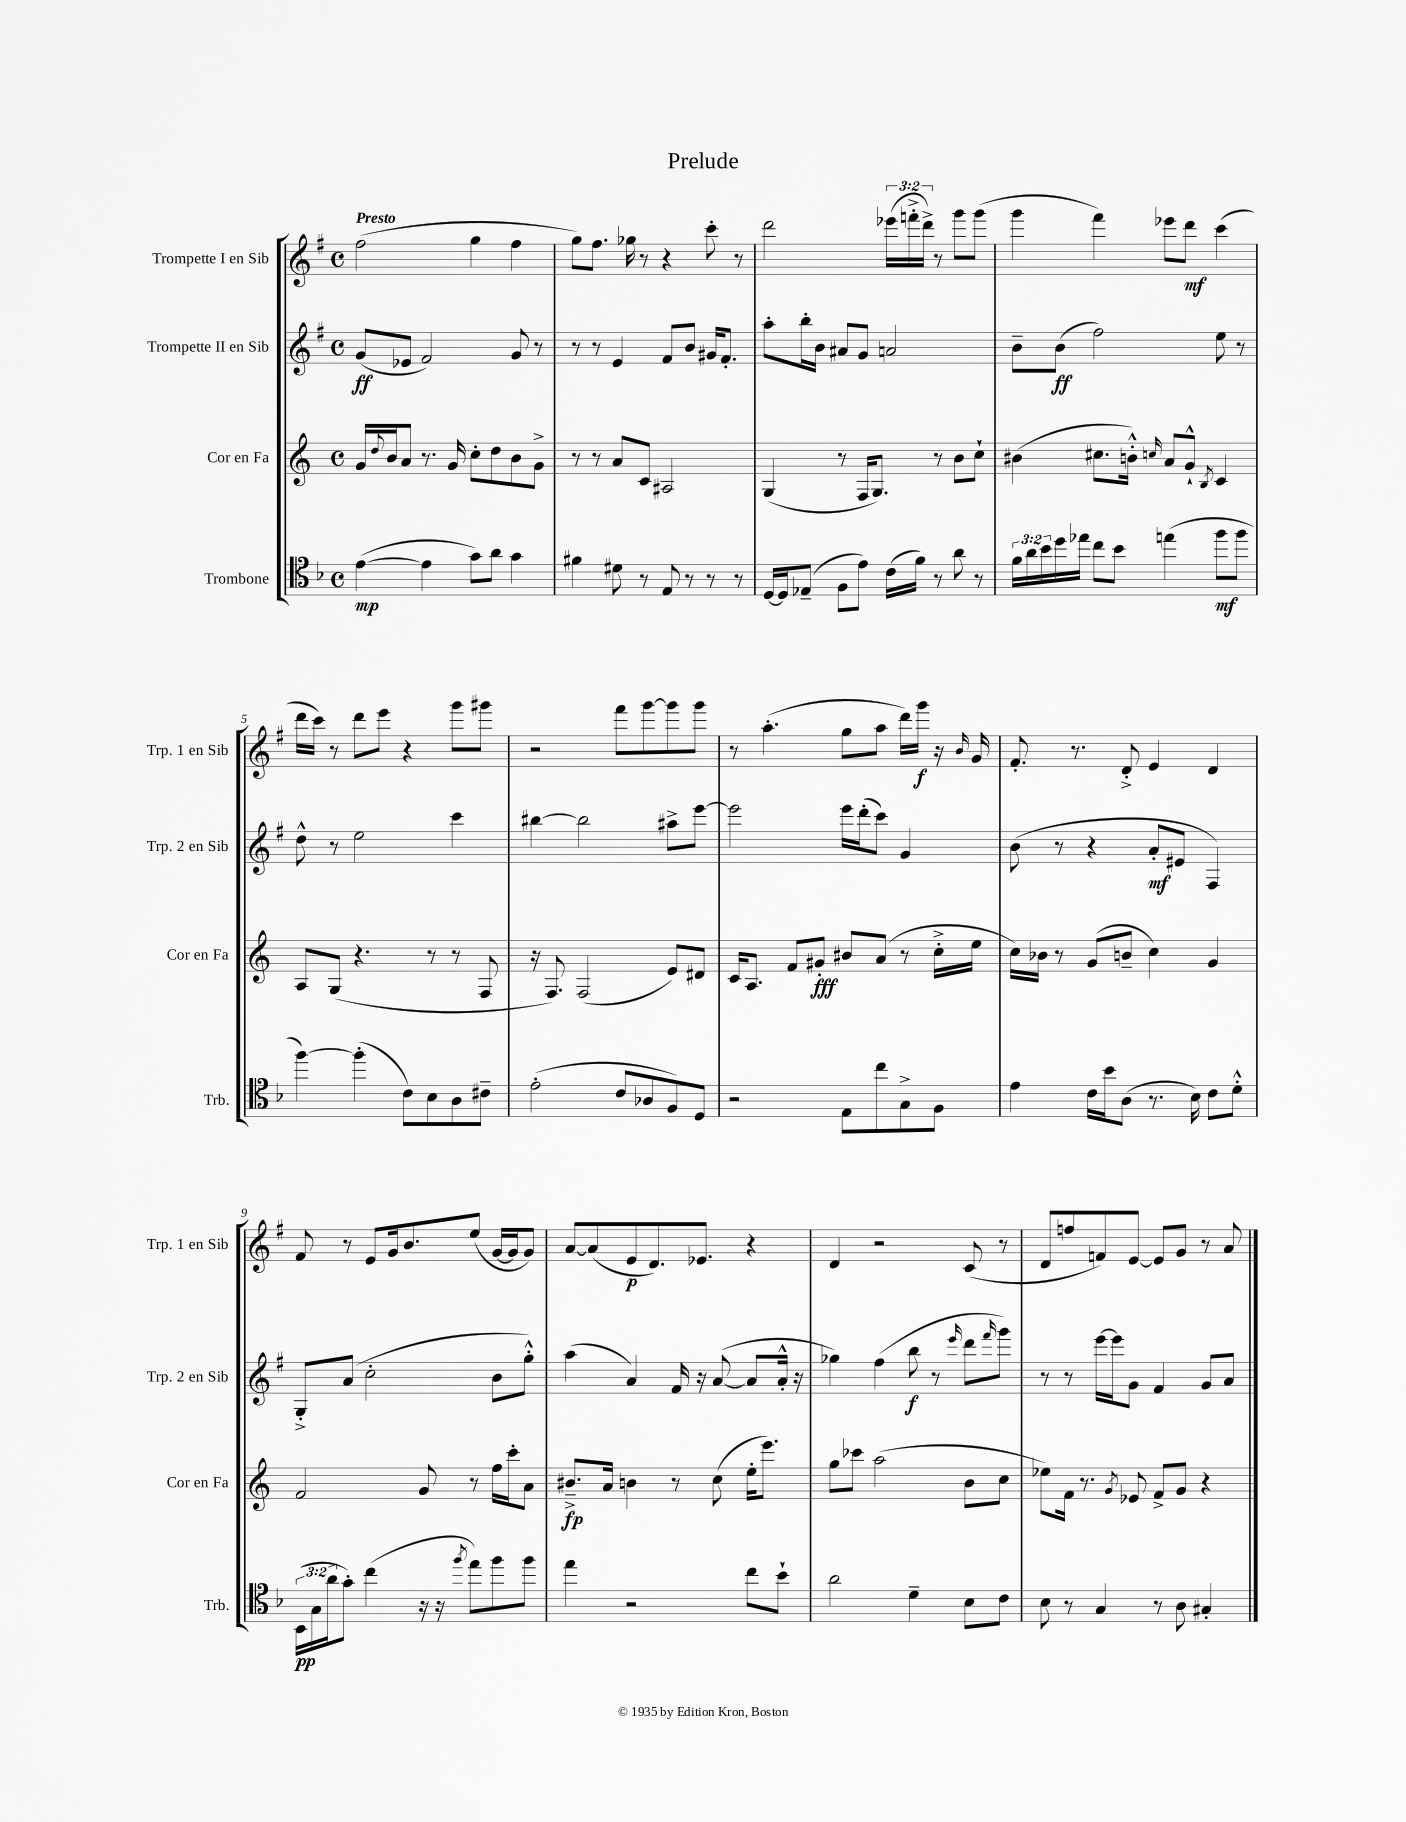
\header { title = "Prelude" }
<<
\new StaffGroup <<
\new Staff = "s0" \with { instrumentName = "Trompette I en Sib" shortInstrumentName = "Trp. 1 en Sib" } {
    \clef treble \key g \major \defaultTimeSignature \time 4/4 \override Staff.TupletNumber.text = #tuplet-number::calc-fraction-text \tempo "Presto"
    fis''2( g''4 fis''4 |
    g''8) fis''8. ges''16 r8 r4 c'''8-. r8 |
    d'''2 \tuplet 3/2 { ees'''16( f'''16-.-> d'''16->) } r8 g'''8 g'''8( |
    g'''4 fis'''4) ees'''8 d'''8\mf c'''4( |
    d'''16 c'''16) r8 d'''8 e'''8 r4 g'''8 gis'''8 |
    r2 fis'''8 g'''8~ g'''8 g'''8 |
    r8 a''4.-.( g''8 a''8 d'''16) g'''16\f r16 \grace { b'16 } g'16 |
    fis'8.-. r8. d'8-.-> e'4 d'4 |
    fis'8 r8 e'8 g'16 b'8. e''8( g'16~ g'16 g'8) |
    a'8~ a'8( e'8\p d'8.) ees'8. r4 |
    d'4 r2 c'8( r8 |
    d'8 f''8 f'8) e'8~ e'8 g'8 r8 a'8 \bar "|." |
}
\new Staff = "s1" \with { instrumentName = "Trompette II en Sib" shortInstrumentName = "Trp. 2 en Sib" } {
    \clef treble \key g \major \defaultTimeSignature \time 4/4
    g'8\ff( ees'8 fis'2) g'8 r8 |
    r8 r8 e'4 fis'8 b'8 gis'16 fis'8.-. |
    a''8-. b''16-. b'16 ais'8 g'8 a'2 |
    b'8-- b'8\ff( fis''2) e''8 r8 |
    d''8-^ r8 e''2 c'''4 |
    bis''4~ bis''2 ais''8-> e'''8~ |
    e'''2 e'''16 d'''16-.( c'''8) g'4 |
    b'8( r8 r4 a'8-.\mf eis'8 fis4) |
    g8-.-> a'8( c''2-. b'8 g''8-.-^) |
    a''4( a'4) fis'16 r16 a'8~( a'8 a'16-.-^ r16 |
    ges''4) fis''4( b''8\f r8 \grace { e'''16 } d'''8 \grace { fis'''16 } g'''8) |
    r8 r8 e'''16~ e'''16 g'8 fis'4 g'8 a'8 \bar "|." |
}
\new Staff = "s2" \with { instrumentName = "Cor en Fa" shortInstrumentName = "Cor en Fa" } {
    \clef treble \key c \major \defaultTimeSignature \time 4/4
    g'16 \appoggiatura { d''8 } b'16 a'8 r8. g'16 c''8-. d''8 b'8 g'8-> |
    r8 r8 a'8 c'8 ais2 |
    g4( r8 f16 g8.) r8 b'8 c''8-! |
    bis'4( cis''8. b'16-.-^) \grace { c''16 } a'8 g'8-!-^ \acciaccatura { b8 } c'4 |
    a8 g8( r4. r8 r8 f8 |
    r16 f8.) f2( e'8) dis'8 |
    c'16 a8. f'8 gis'8-.\fff bis'8 a'8( r8 c''16-.-> e''16 |
    c''16) bes'16 r8 g'8( b'8-- c''4) g'4 |
    f'2 g'8 r8 f''16 c'''16-. a'8 |
    bis'8.--->\fp a'16 b'4 r8 c''8( e''16-. e'''8.) |
    g''8 ces'''8 a''2( b'8 c''8 |
    ees''8) f'16 r8. \acciaccatura { g'8 } ees'8 f'8-> g'8 r4 \bar "|." |
}
\new Staff = "s3" \with { instrumentName = "Trombone" shortInstrumentName = "Trb." } {
    \clef tenor \key f \major \defaultTimeSignature \time 4/4 \override Staff.TupletNumber.text = #tuplet-number::calc-fraction-text
    e'4~\mp( e'4 g'8) a'8 g'4 |
    fis'4 dis'8 r8 e8 r8 r8 r8 |
    d16~ d16 ees8--( f8 e'8) c'16( f'16) r8 a'8 r8 |
    \tuplet 3/2 { f'16 a'16 bes'16 } d''16 ees''16 c''8 bes'8 e''4( f''8\mf f''8 |
    f''4~) f''4-.( c'8) bes8 a8 cis'8-- |
    e'2-.( c'8 aes8 f8) d8 |
    r2 e8 c''8 g8-> f8 |
    e'4 c'16 bes'16 a8( r8. bes16) c'8 d'8-.-^ |
    \tuplet 3/2 { bes,16\pp( g16 a'16 } g'8-.) c''4( r16 r16 \acciaccatura { f''8 } e''8) f''8 f''8 |
    e''4 r2 c''8 bes'8-! |
    a'2 d'4-- bes8 c'8 |
    bes8 r8 g4 r8 a8 gis4-. \bar "|." |
}
>>
>>
